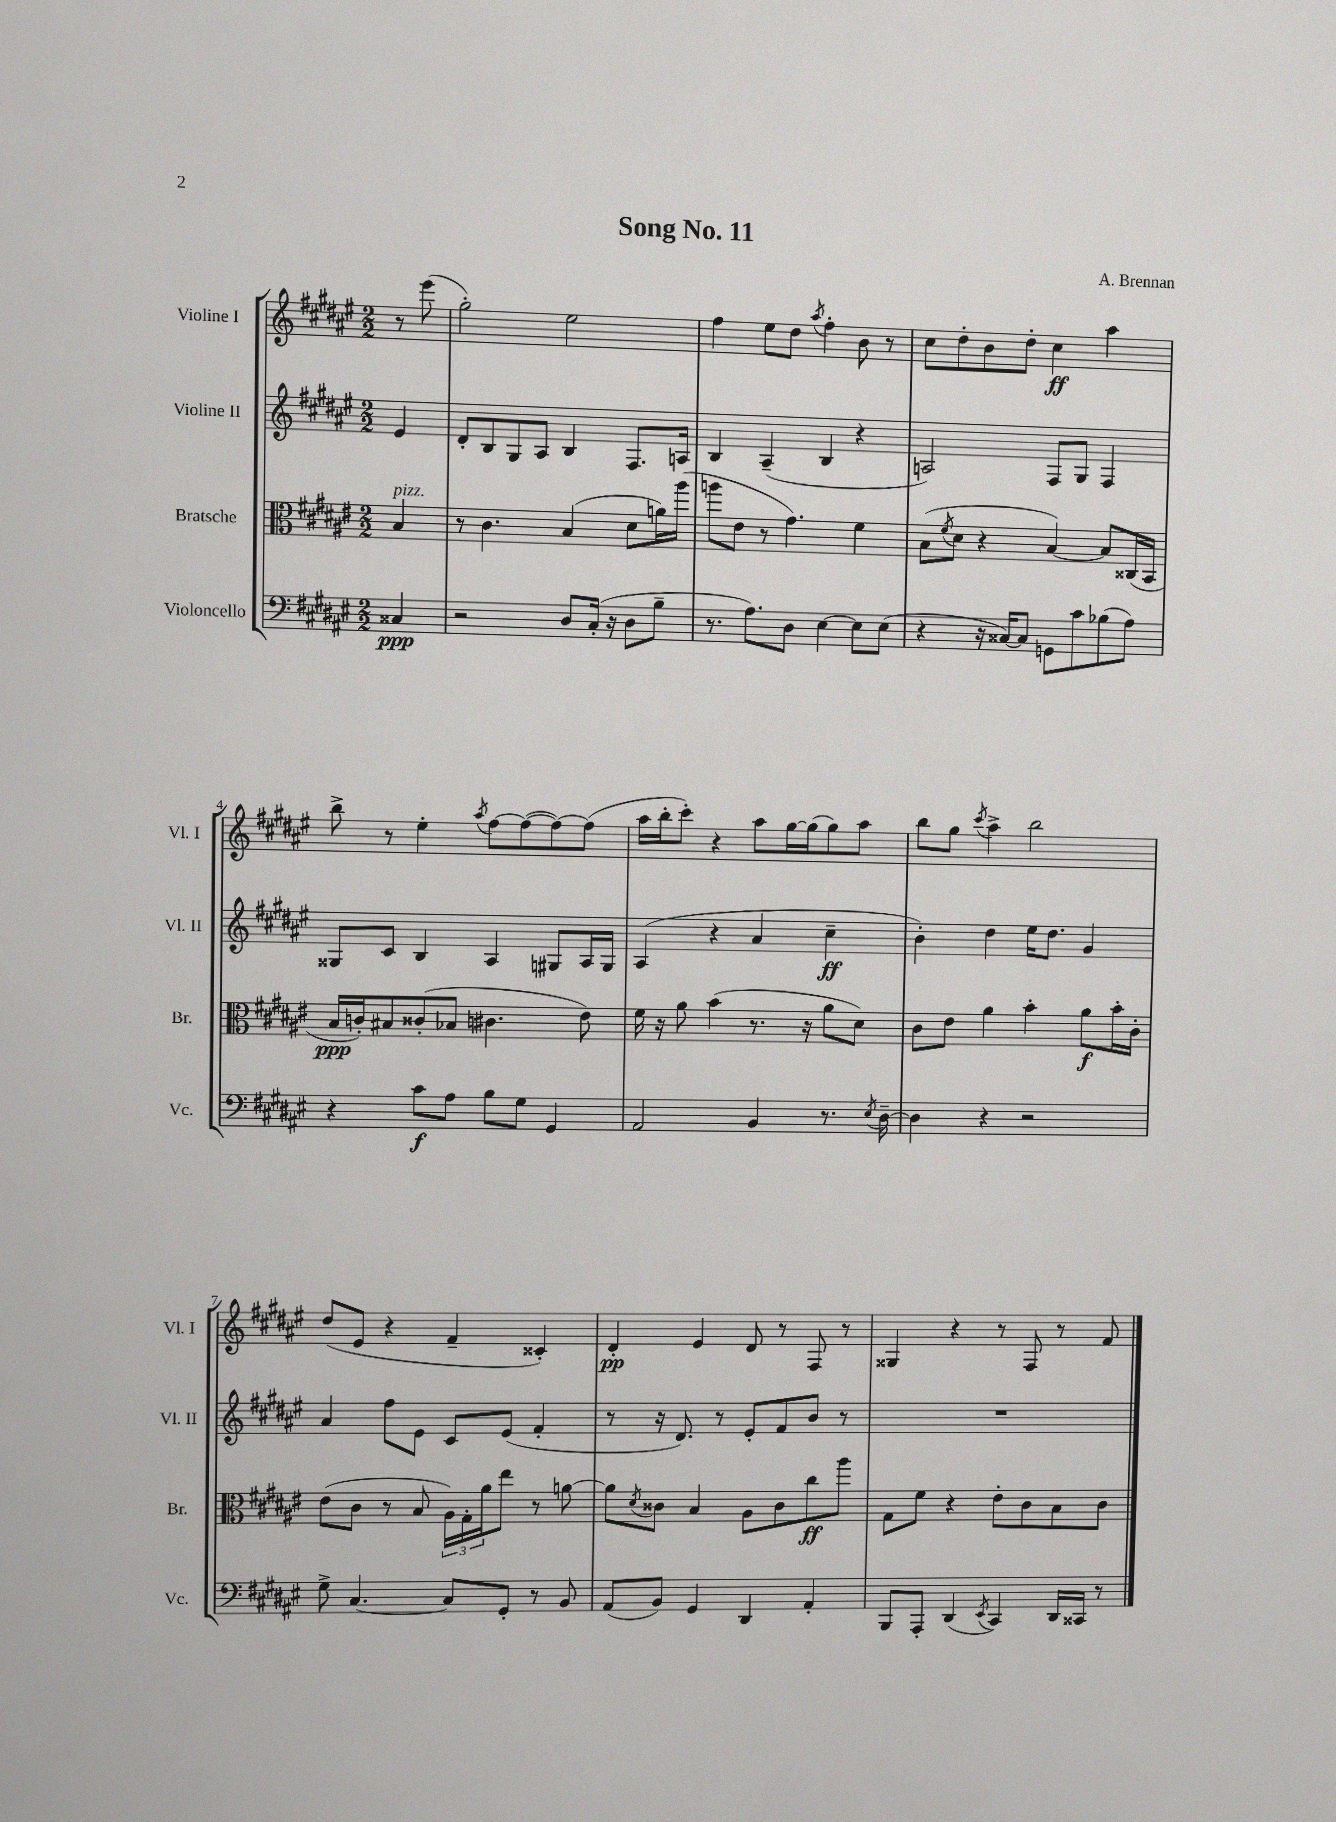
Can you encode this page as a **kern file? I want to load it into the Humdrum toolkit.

**kern	**kern	**kern	**kern
*staff4	*staff3	*staff2	*staff1
*clefF4	*clefC3	*clefG2	*clefG2
*k[f#c#g#d#a#e#]	*k[f#c#g#d#a#e#]	*k[f#c#g#d#a#e#]	*k[f#c#g#d#a#e#]
*M2/2	*M2/2	*M2/2	*M2/2
4C##	4B	4e#	8r
.	.	.	(8eee#
=	=	=	=
2r	8r	8d#'	2gg#')
.	4.c#	8B	.
.	.	8G#	.
.	.	8A#	.
8D#	(4B	4B	2ee#
(16C#'	.	.	.
16r	.	.	.
8D#	8d#	8.F#	.
8B~	16a)	.	.
.	(16aa#	16A	.
=	=	=	=
8.r	8aa	4B	4ff#
.	8e#	.	.
8.A#)	.	.	.
.	8r	(4A#~	8ee#
8D#	4.g#)	.	8dd#
.	.	.	8qaa#
[4E#	.	4B	4ff#'
8E#]	4f#	4r	8b
(8E#	.	.	8r
=	=	=	=
4r	(8B	2A)	8cc#
.	8qf#	.	.
.	8d#	.	8dd#'
16r	4r	.	8b
[16C##)	.	.	.
8C##]	.	.	8dd#'
8GG	[4B)	8F#	4cc#
8c#	.	8G#	.
(8B-	8B]	4F#	4aa#
8A#)	(16C##	.	.
.	16BB	.	.
=	=	=	=
4r	16B	8G##	8bb^
.	16c')	.	.
.	8B#	8c#	8r
8c#	(8c##'	4B	4ee#'
8A#	8B-	.	.
.	.	.	8qaa#
8B	4.c#	4A#	[8ff#
8G#	.	.	(8ff#_
4GG#	.	8G#	8ff#_)
.	8e#)	16A#	(8ff#]
.	.	16G#	.
=	=	=	=
2AA#	16f#	(4A#	16aa#
.	16r	.	16bb'
.	8a#	.	8ccc#')
.	(4b	4r	4r
4BB	8.r	4a#	8aa#
.	.	.	[16gg#
.	16r	.	(16gg#]
8.r	8a#	4cc#~	8gg#)
.	8d#)	.	8aa#
8qE#	.	.	.
[16D#~	.	.	.
=	=	=	=
4D#]	8c#	4b')	8bb
.	8e#	.	8gg#
.	.	.	8qccc#
4r	4a#	4dd#	4aa#^
2r	4b'	16ee#	2bb
.	.	8.dd#	.
.	8a#	4g#	.
.	16b'	.	.
.	16c#'	.	.
=	=	=	=
8G#^	(8e#	4a#	(8dd#
[4.C#	8c#	.	8e#
.	8r	8ff#	4r
.	8B	8e#	.
8C#]	24A#)	8c#	4f#~
.	24G#'	.	.
.	24a#	.	.
8GG#'	8ee#	(8e#	.
8r	8r	4f#'	4c##')
8BB	[8a	.	.
=	=	=	=
(8AA#	8a]	8r	4d#'
.	8qd#	.	.
8BB)	8c##	16r	.
.	.	8.d#)	.
4GG#	4B	.	4e#
.	.	8r	.
4DD#	8A#	8e#'	8d#
.	8c##	8f#	8r
4AA#'	8cc#	8b	8F#
.	8aa#	8r	8r
=	=	=	=
8BBB	8G#	1r	4G##
8AAA#'	8f#	.	.
(4DD#	4r	.	4r
8qEE#	.	.	.
4CC#)	8e#'	.	8r
.	8c#	.	8F#
16DD#	8B	.	8r
16CC##	.	.	.
8r	8c#	.	8f#
==	==	==	==
*-	*-	*-	*-
